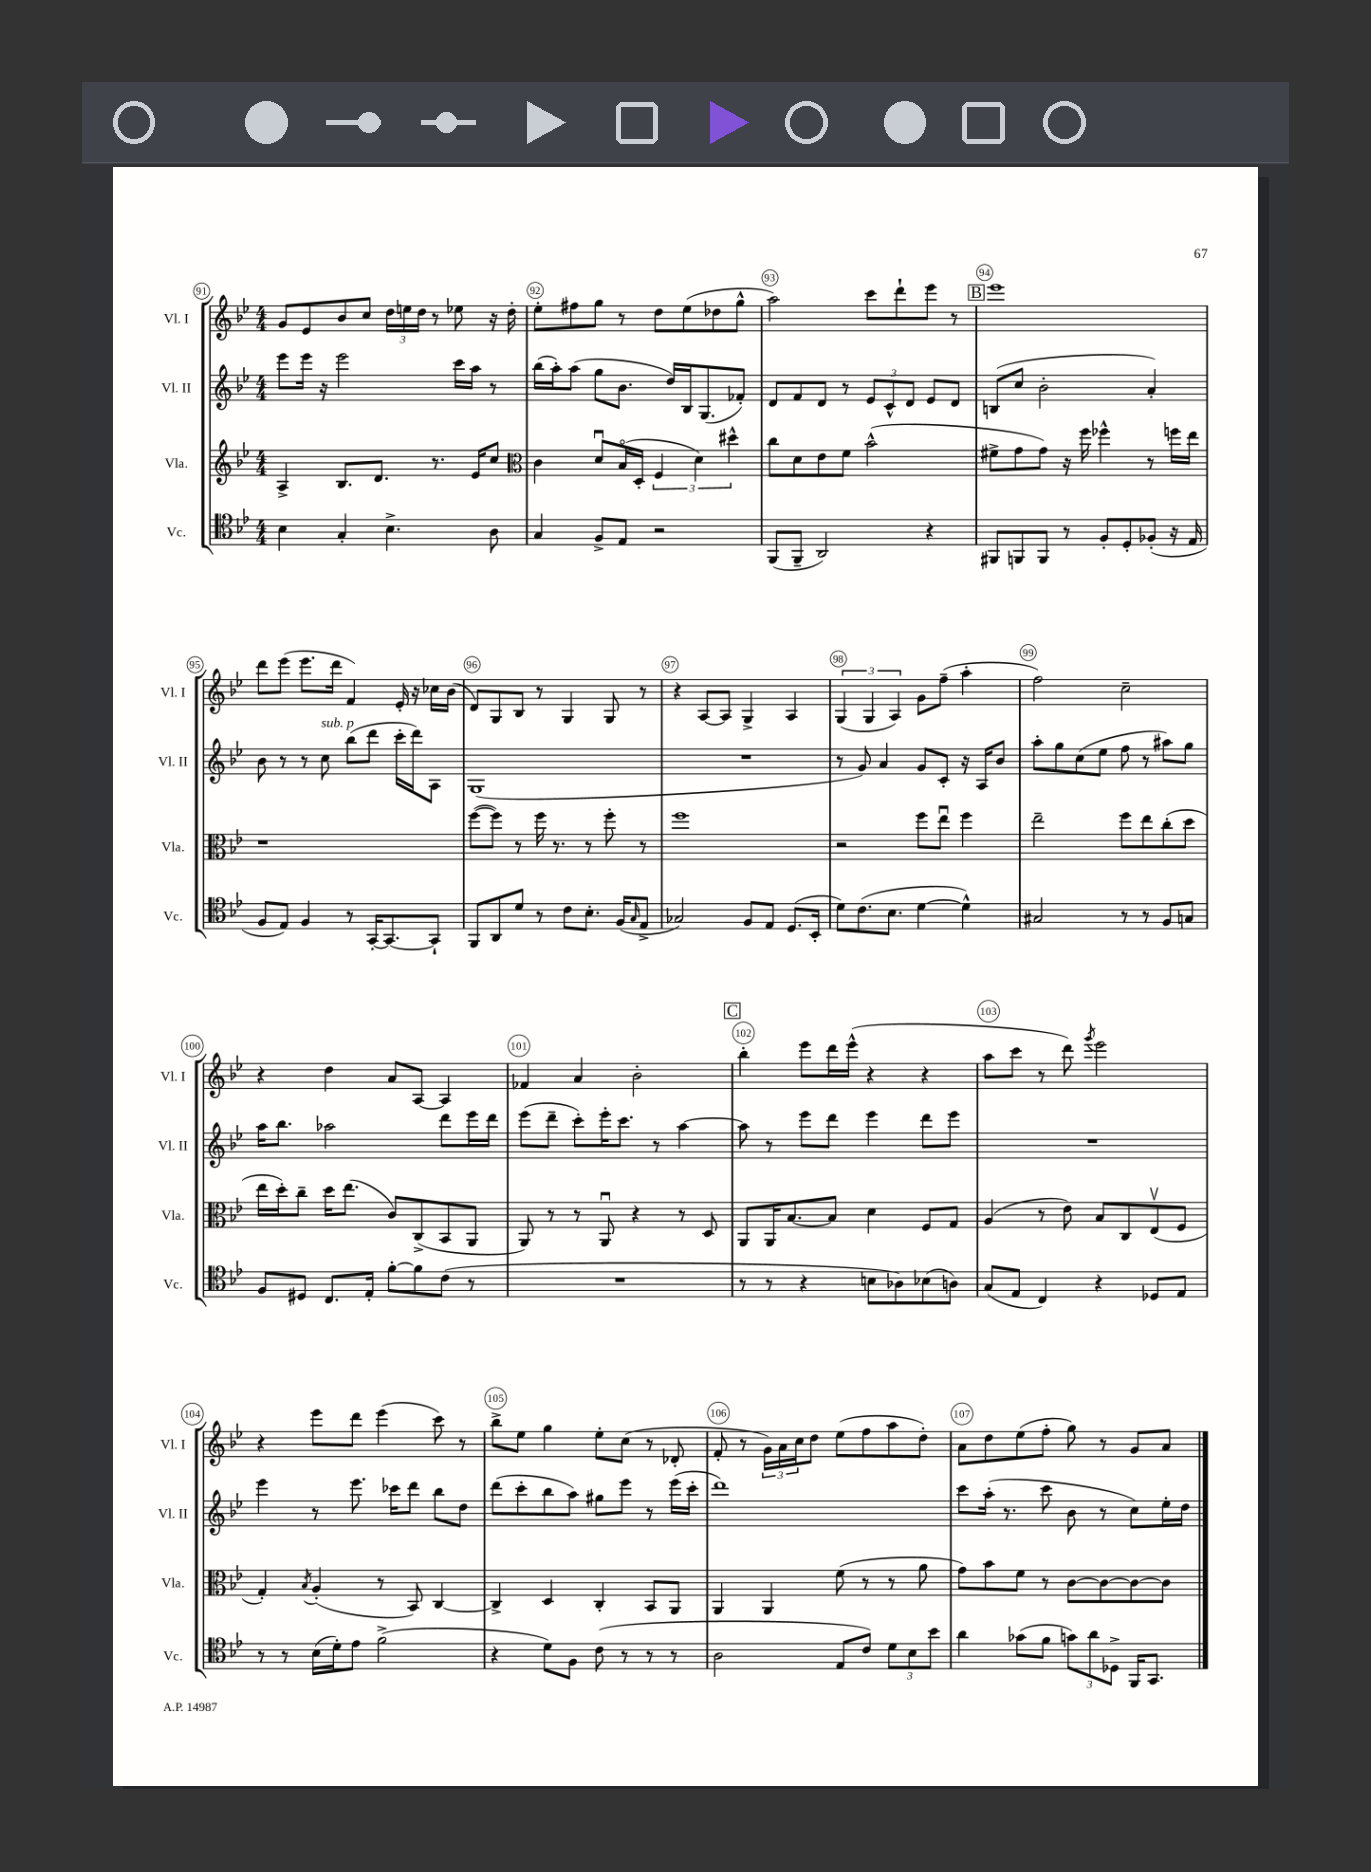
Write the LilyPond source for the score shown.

<<
\new StaffGroup <<
\new Staff = "s0" \with { instrumentName = "Vl. I" shortInstrumentName = "Vl. I" } {
    \clef treble \key bes \major \numericTimeSignature \time 4/4
    g'8 ees'8 bes'8 c''8 \tuplet 3/2 { d''16 e''16 d''16 } r8 ees''8 r16 d''16-. |
    ees''8-. fis''8 g''8 r8 d''8 ees''8( des''8 g''8-^ |
    a''2) c'''8 d'''8-! ees'''8 r8 |
    \mark \markup { \box "B" } ees'''1 |
    d'''8 ees'''8( ees'''8. d'''16 f'4) ees'16-. r16 ces''16 bes'16( |
    d'8) g8 bes8 r8 g4 g8 r8 |
    r4 a8~ a8 g4-> a4 |
    \tuplet 3/2 { g4( g4 a4) } g'8 f''8--( a''4-. |
    f''2) c''2-- |
    r4 d''4 a'8 a8~ a4 |
    fes'4 a'4 bes'2-. |
    \mark \markup { \box "C" } bes''4-. ees'''8 d'''16 ees'''16-^( r4 r4 |
    a''8 c'''8 r8 d'''8) \acciaccatura { g'''8 } ees'''2 |
    r4 ees'''8 d'''8 ees'''4( c'''8) r8 |
    bes''8-> ees''8 g''4 ees''8-. c''8( r8 des'8-. |
    f'8-. r8 \tuplet 3/2 { g'16) a'16 c''16 } d''8 ees''8( f''8 a''8 d''8-.) |
    a'8 d''8 ees''8( f''8-. g''8) r8 g'8 a'8 \bar "|." |
}
\new Staff = "s1" \with { instrumentName = "Vl. II" shortInstrumentName = "Vl. II" } {
    \clef treble \key bes \major \numericTimeSignature \time 4/4
    ees'''8 ees'''16 r16 ees'''2 c'''16 a''16 r8 |
    bes''16( a''16-.) a''8( g''8 bes'8. d''16) bes16 g8.( fes'8-.) |
    d'8 f'8 d'8 r8 \tuplet 3/2 { ees'8 c'8-^ d'8 } ees'8 d'8 |
    \mark \markup { \box "B" } b8( c''8 bes'2-. a'4-.) |
    bes'8 r8 r8 c''8^\markup { \italic "sub. p" } bes''8( d'''8 c'''16-. d'''16) a8 |
    g1( |
    R1 |
    r8 g'8) a'4 g'8 c'8-. r16 a16 bes'8 |
    a''8-. g''8 c''8( ees''8 f''8 r8 ais''8) g''8 |
    a''16 bes''8. aes''2 d'''8 ees'''16 d'''16 |
    ees'''8( d'''8-- c'''8-.) ees'''16-. c'''8. r8 a''4~ |
    \mark \markup { \box "C" } a''8 r8 ees'''8 d'''8 ees'''4 d'''8 ees'''8 |
    R1 |
    ees'''4 r8 ees'''8. ces'''16 d'''8 bes''8 d''8 |
    d'''8( c'''8-. bes''8 a''8) gis''8 ees'''8 r8 ees'''16( c'''16-. |
    d'''1) |
    c'''8 a''16-.( r8. c'''8 bes'8 r8 c''8) ees''16-. d''16 \bar "|." |
}
\new Staff = "s2" \with { instrumentName = "Vla." shortInstrumentName = "Vla." } {
    \clef treble \key bes \major \numericTimeSignature \time 4/4
    a4-> bes8. d'8. r8. ees'16 c''8 |
    \clef alto c'4 d'8\downbow bes16\flageolet( d16-. \tuplet 3/2 { f4 d'4) dis''4-^ } |
    c''8 d'8 ees'8 f'8 bes'2-^( |
    \mark \markup { \box "B" } fis'8-> g'8 g'8) r16 f''16 fes''4-^ r8 f''16 ees''16 |
    r1 |
    f''8~( f''8) r8 f''16 r8. r8 f''8-. r8 |
    f''1 |
    r2 f''8 ees''8\downbow f''4 |
    ees''2-- f''8 ees''8 c''8-.( d''8 |
    ees''16 d''16-.) c''8-- d''16 ees''8.( c'8) c8->( bes,8 a,8 |
    a,8) r8 r8 a,8\downbow r4 r8 d8 |
    \mark \markup { \box "C" } a,8 a,16 bes8.~ bes8 d'4 f8 g8 |
    a4( r8 ees'8) bes8 c8 ees8\upbow( f8 |
    g4-.) \acciaccatura { bes8 } a4-.( r8 bes,8) c4~ |
    c4-> d4 c4-. bes,8 a,8 |
    a,4 a,4 f'8( r8 r8 a'8 |
    g'8) bes'8 f'8 r8 c'8~ c'8~ c'8~ c'8 \bar "|." |
}
\new Staff = "s3" \with { instrumentName = "Vc." shortInstrumentName = "Vc." } {
    \clef tenor \key bes \major \numericTimeSignature \time 4/4
    bes4 g4-. bes4.-> a8 |
    g4 f8-> ees8 r2 |
    f,8( f,8-- a,2) r4 |
    \mark \markup { \box "B" } fis,8 f,8 f,8 r8 f8-. d8-. fes8-.( r16 ees16 |
    f8 ees8) f4 r8 g,16~-. g,8.~ g,8-! |
    f,8 a,8 d'8 r8 c'8 bes8.-. f16( \grace { g16 } ees8-> |
    ges2) f8 ees8 d8.( bes,16-. |
    d'8) c'8.( bes8. d'4~ d'4-^) |
    gis2 r8 r8 f8 g8 |
    f8 dis8 c8. ees16-. f'8~-. f'8 c'8( r8 |
    R1 |
    \mark \markup { \box "C" } r8 r8 r4 b8 aes8) bes8( a8) |
    g8( ees8 c4) r4 des8 ees8 |
    r8 r8 bes16( d'16-.) ees'8 f'2->( |
    r4 d'8) f8 c'8( r8 r8 r8 |
    a2 ees8 c'8) \tuplet 3/2 { d'8 bes8 bes'8 } |
    a'4 ges'8( f'8 \tuplet 3/2 { g'8) a'8 des8-> } f,16 g,8. \bar "|." |
}
>>
>>
\layout { \context { \Score currentBarNumber = #91 \override BarNumber.break-visibility = ##(#f #t #t) barNumberVisibility = #all-bar-numbers-visible \override BarNumber.stencil = #(make-stencil-circler 0.1 0.3 ly:text-interface::print) } }
